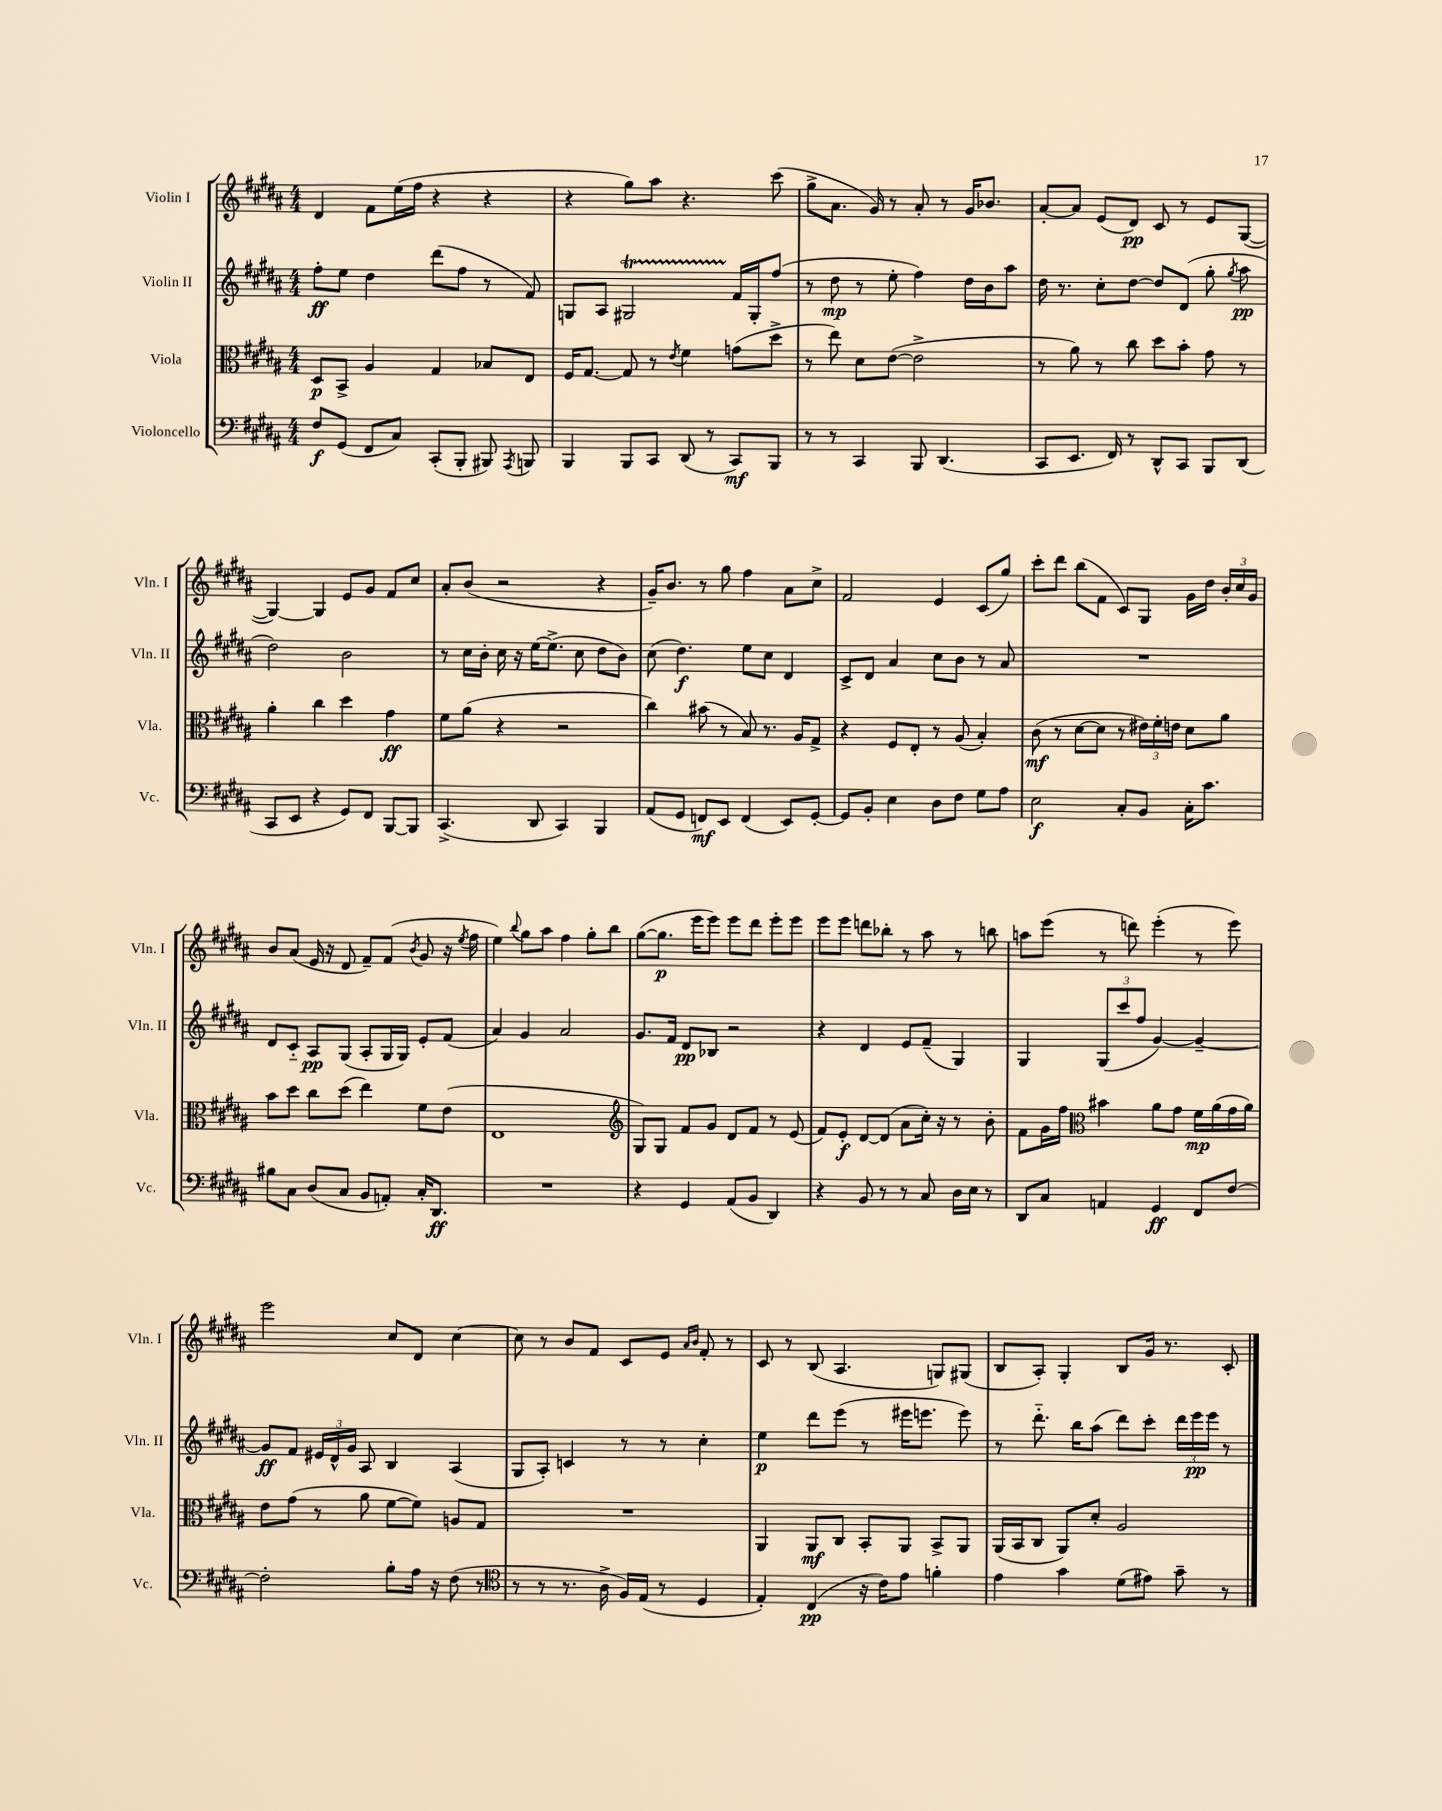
<<
\new StaffGroup <<
\new Staff = "s0" \with { instrumentName = "Violin I" shortInstrumentName = "Vln. I" } {
    \clef treble \key b \major \numericTimeSignature \time 4/4
    \autoBeamOff dis'4 fis'8[ e''16( fis''16] r4 r4 |
    r4 gis''8[) ais''8] r4. cis'''8( |
    gis''8[-> ais'8.] gis'16) r8 ais'8-. r8 gis'16[ bes'8.] |
    ais'8[~-. ais'8] e'8[( dis'8]\pp) cis'8 r8 e'8[ gis8]~( |
    gis4~) gis4 e'8[ gis'8] fis'8[ cis''8] |
    ais'8[-. b'8]( r2 r4 |
    gis'16[--) b'8.] r8 gis''8 fis''4 ais'8[ cis''8]-> |
    fis'2 e'4 cis'8[( gis''8]) |
    cis'''8[-. dis'''8] b''8[( fis'8] cis'8[) gis8] gis'16[ dis''16] \tuplet 3/2 { b'16[-. cis''16 gis'16] } |
    b'8[ ais'8]( e'16 r16 dis'8 fis'8[--) fis'8]( \acciaccatura { b'8 } gis'8 r16 \acciaccatura { e''8 } fis''16 |
    e''4) \appoggiatura { b''8 } gis''8[ ais''8] fis''4 gis''8[-. b''8] |
    gis''8[~( gis''8.]\p e'''16[ e'''8]) e'''8[ dis'''8] e'''8[-. e'''8] |
    e'''8[ e'''8] d'''8[ bes''8]-. r8 ais''8 r8 b''8 |
    a''8[ e'''8]( r8 d'''8) e'''4-.( r8 e'''8) |
    e'''2 cis''8[ dis'8] cis''4~ |
    cis''8 r8 b'8[ fis'8] cis'8[ e'8] \grace { ais'16[ b'16] } fis'8-. r8 |
    cis'8 r8 b8( ais4. g8[) gis8]( |
    b8[ ais8]-.) gis4-. b8[ gis'16] r8. cis'8-. \bar "|." |
}
\new Staff = "s1" \with { instrumentName = "Violin II" shortInstrumentName = "Vln. II" } {
    \clef treble \key b \major \numericTimeSignature \time 4/4
    \autoBeamOff fis''8[-.\ff e''8] dis''4 dis'''8[( fis''8] r8 fis'8) |
    g8[ ais8] gis2\startTrillSpan fis'16[\stopTrillSpan gis16-. fis''8]( |
    r8 dis''8\mp r8 e''8-. fis''4) dis''16[ b'16 ais''8] |
    dis''16 r8. cis''8[-. dis''8]~ dis''8[ dis'8]( gis''8-. \acciaccatura { gis''8 } ais''8\pp |
    dis''2) b'2 |
    r8 cis''16[ b'16]-. cis''16 r16 e''16[~ e''8.]->( cis''8 dis''8[ b'8]) |
    cis''8( dis''4.\f) e''8[ cis''8] dis'4 |
    cis'8[-> dis'8] ais'4 cis''8[ b'8] r8 ais'8 |
    R1 |
    dis'8[ cis'8]-_ ais8[\pp gis8]( ais8[-. gis16 gis16]) e'8[-. fis'8]( |
    ais'4) gis'4 ais'2 |
    gis'8.[ fis'16] dis'8[\pp bes8] r2 |
    r4 dis'4 e'8[ fis'8]--( gis4) |
    gis4 \tuplet 3/2 { gis8[( cis'''8 fis''8] } gis'4~) gis'4~-- |
    gis'8[\ff fis'8] \tuplet 3/2 { eis'16[ dis'16-^ gis'16] } ais8 b4 ais4( |
    gis8[ ais8]-.) c'4 r8 r8 cis''4-. |
    e''4\p dis'''8[ e'''8]( r8 eis'''16[ e'''8.] e'''8) |
    r8 dis'''8.-_ b''16[ ais''8]( dis'''8[) cis'''8]-. \tuplet 3/2 { dis'''16[ e'''16\pp e'''16] } r8 \bar "|." |
}
\new Staff = "s2" \with { instrumentName = "Viola" shortInstrumentName = "Vla." } {
    \clef alto \key b \major \numericTimeSignature \time 4/4
    \autoBeamOff dis8[\p b,8]-> ais4 gis4 bes8[ e8] |
    fis16[ gis8.]~ gis8 r8 \acciaccatura { e'8 } fis'4 g'8[( dis''8]-> |
    r8 e''8) dis'8[ e'8]~( e'2-> |
    r8 ais'8) r8 cis''8 dis''8[ b'8]-. gis'8 r8 |
    ais'4-. cis''4 dis''4 gis'4\ff |
    fis'8[ ais'8]( r4 r2 |
    cis''4) bis'8( r8 b8) r8. ais16[ gis8]-> |
    r4 fis8[ e8]-. r8 ais8( b4-.) |
    cis'8\mf( r8 dis'8[~ dis'8] r8 \tuplet 3/2 { eis'16[) fis'16-. e'16] } dis'8[ ais'8] |
    b'8[ dis''8] cis''8[ dis''8]( e''4) fis'8[ e'8]( |
    e1 |
    \clef treble gis8[) gis8] fis'8[ gis'8] dis'8[ fis'8] r8 e'8( |
    fis'8[) e'8]-.\f dis'8[~ dis'8]( ais'8[ cis''16]-.) r16 r8 b'8-. |
    fis'8[ gis'16 fis''16] \clef alto bis'4 ais'8[ gis'8] fis'16[\mp ais'16( gis'16 ais'16]) |
    e'8[ gis'8]( r8 ais'8 fis'8[~ fis'8]) a8[ gis8] |
    R1 |
    ais,4 ais,8[\mf cis8] b,8[-. ais,8] b,8[-> ais,8] |
    ais,16[( b,16 cis8] ais,8[) dis'8]-. ais2 \bar "|." |
}
\new Staff = "s3" \with { instrumentName = "Violoncello" shortInstrumentName = "Vc." } {
    \clef bass \key b \major \numericTimeSignature \time 4/4
    \autoBeamOff fis8[\f gis,8]( fis,8[ cis8]) cis,8[-.( b,,8]-. bis,,8) \acciaccatura { ais,,8 } b,,8 |
    b,,4 b,,8[ cis,8] dis,8( r8 cis,8[\mf) b,,8] |
    r8 r8 cis,4 b,,8 dis,4.( |
    cis,8[ e,8.] fis,16) r8 dis,8[-^ cis,8] b,,8[ dis,8]( |
    cis,8[ e,8] r4 gis,8[) fis,8] b,,8[~ b,,8] |
    cis,4.->( dis,8 cis,4) b,,4 |
    ais,8[( gis,8] f,8[\mf) e,8] f,4( e,8[) gis,8]~-. |
    gis,8[ b,8]-. e4 dis8[ fis8] gis8[ ais8] |
    e2\f cis8[-. b,8] cis16[-. cis'8.] |
    bis8[ cis8] dis8[( cis8] b,8[ a,8]-.) cis16[-. dis,8.]\ff |
    R1 |
    r4 gis,4 ais,8[( b,8] dis,4) |
    r4 b,8 r8 r8 cis8 dis16[ e16] r8 |
    dis,8[ cis8] a,4 gis,4\ff fis,8[ fis8]~ |
    fis2-. b8[-. ais16] r16 fis8( r8 |
    \clef tenor r8 r8 r8. ais16-> fis16[) e16]( r8 dis4 |
    e4-.) cis4\pp( r16 cis'16[) e'8] f'4-. |
    e'4 gis'4 dis'8[( eis'8]) gis'8-- r8 \bar "|." |
}
>>
>>
\layout { \context { \Score \remove "Bar_number_engraver" } }
